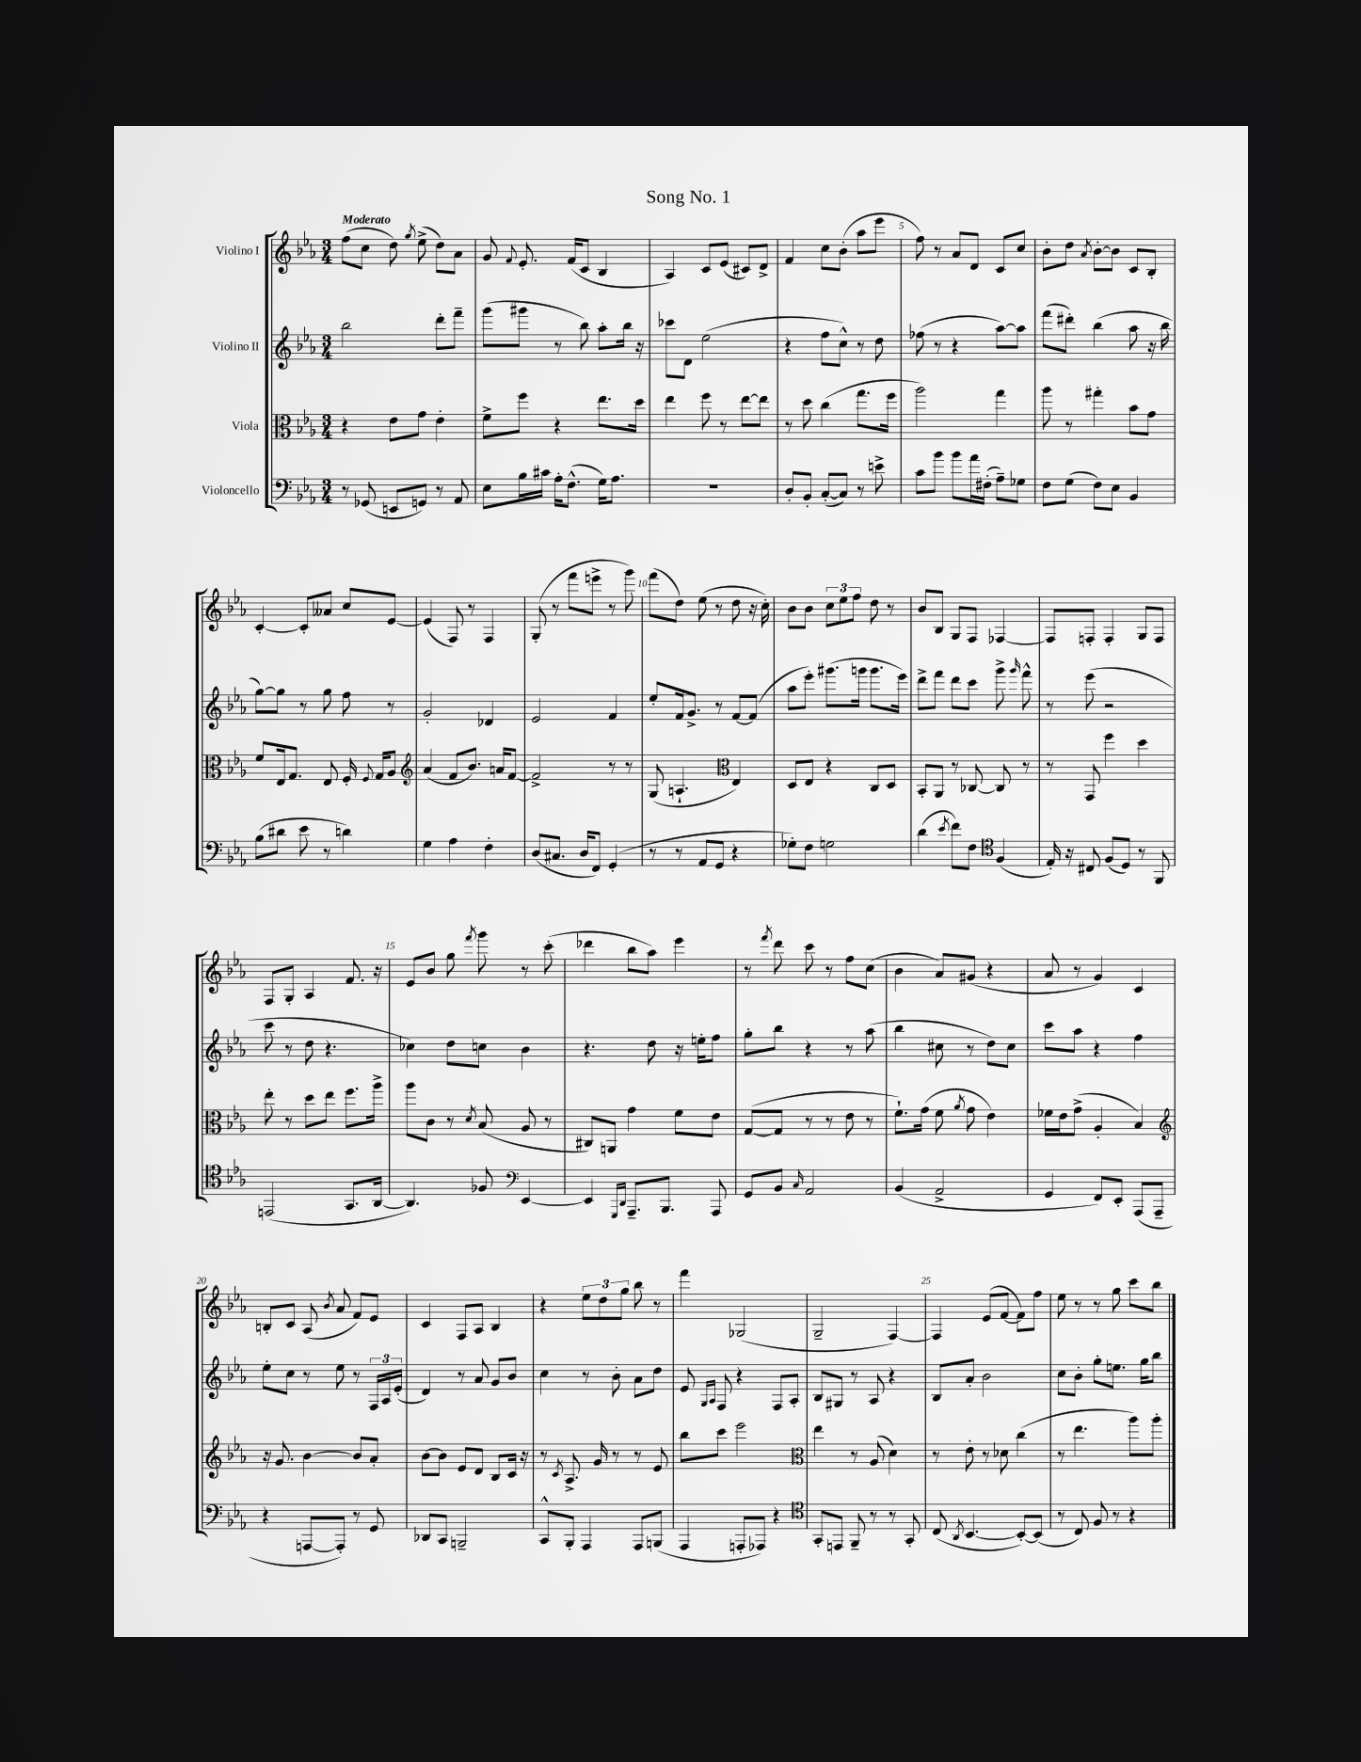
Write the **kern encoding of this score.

**kern	**kern	**kern	**kern
*staff4	*staff3	*staff2	*staff1
*clefF4	*clefC3	*clefG2	*clefG2
*k[b-e-a-]	*k[b-e-a-]	*k[b-e-a-]	*k[b-e-a-]
*M3/4	*M3/4	*M3/4	*M3/4
8r	4r	2bb-	(8ff
(8GG-	.	.	8cc
8EE	8e-	.	8dd)
.	.	.	8qgg
8GG)	8g	.	(8ee-^
8r	4e-'	8ddd'	8dd)
8AA-	.	8fff~	8a-
=	=	=	=
8E-	8f^	(8ggg	8g
.	.	.	8qqf
16B-	8ff	8ggg#	8.e-'
16c#	.	.	.
16A-'	4r	8r	.
(8.F^^	.	.	(16f
.	.	8bb-)	8c
16G)	8.ee-	8aa-'	4B-
8.A-	.	.	.
.	.	16bb-	.
.	16dd	16r	.
=	=	=	=
2.r	4ee-	8ccc-	4A-)
.	.	8d	.
.	8ff	(2ee-	8c
.	8r	.	(8e-
.	[8ee-	.	8c#)
.	8ee-]	.	8d^
=	=	=	=
8D'	8r	4r	4f
8BB-'	8dd	.	.
([8C'	(4cc	8ff	8cc
8C])	.	8cc^^)	(8b-'
8r	8.gg	8r	8aa-
8e^	.	8dd	8eee-
.	16ff	.	.
=	=	=	=
8c	2aa-)	(8ff-	8ff)
8b-	.	8r	8r
8b-	.	4r	8a-
16a-	.	.	8d
(16F#'	.	.	.
8A-~)	4gg	[8aa-)	8c
8G-	.	8aa-]	8cc
=	=	=	=
8F	8aa-	(8fff	8b-'
(8G	8r	8ddd#')	8dd
.	.	.	8qa-
8F)	4gg#'	(4bb-	[8b-'
8E-	.	.	8b-]
4BB-	8b-	8aa-	8c
.	8g	16r	8B-'
.	.	16bb-	.
=	=	=	=
(8B-	8f	[8gg)	[4c'
8d#	16E-	8gg]	.
.	8.G	.	.
8e-	.	8r	8c']
8r	8E-	8gg	8a--
4d)	16F'	8ff	8cc
.	8qqF	.	.
.	16G	.	.
.	8A-	8r	[8e-
=	=	=	=
*	*clefG2	*	*
4G	(4a-	2g'	(4e-]
4A-	8f	.	8F)
.	8.b-)	.	8r
4F'	.	4d-	4F
.	16a	.	.
.	[8f	.	.
=	=	=	=
(8D	2f^]	2e-	(8G'
8.C#	.	.	8r
.	.	.	8fff
16D	.	.	.
8FF)	.	.	8eee^
(4GG'	8r	4f	8r
.	8r	.	8ggg)
=	=	=	=
8r	(8G	8ee-'	(8fff
8r	4.A`	16f	8dd)
.	.	8.g^	.
8AA-	.	.	(8ee-
8GG	.	8r	8r
*	*clefC3	*	*
4r	4E-)	[8f	8dd
.	.	(8f]	16r
.	.	.	16cc')
=	=	=	=
8G-')	8D	8aa-	8b-
8F	8E-	8eee-')	8b-
2G	4r	(8.ggg#	12cc
.	.	.	12ee-
.	.	.	12ff
.	.	16ggg	.
.	8C	8.ggg	8dd
.	8D	.	8r
.	.	16eee-)	.
=	=	=	=
(4d	8BB-'	8ddd^	8b-
.	8AA-	8fff	8B-
8qe-	.	.	.
8f)	8r	8ddd	8G
8F	[8C-	8ccc	8F
*clefC4	*	*	*
(4F	8C-]	8ggg^	[4F-
.	.	16qqggg	.
.	8r	8fff^^	.
=	=	=	=
16E-')	8r	8r	8F-]
16r	.	.	.
8C#	8GG	(8eee-	8F'
(8F	4ff	2r	4F'
8D)	.	.	.
8r	4dd	.	8G
8FF	.	.	8F
=	=	=	=
(2EE	8ee-'	8ccc	8F
.	8r	8r	8G'
.	8dd	8dd	4A-
.	8ee-	4.r	.
8.GG	8.ff	.	8.f
[16AA-	16aa-^	.	16r
=	=	=	=
4.AA-])	8aa-	4cc-)	8e-
.	8c	.	8b-
.	8r	8dd	8gg
.	8qd	.	8qfff
8F-	(8B-	8cc	8ggg
*clefF4	*	*	*
[4EE-	8A-	4b-	8r
.	8r	.	(8ccc'
=	=	=	=
4EE-]	8C#)	4.r	4ddd-
.	8AA	.	.
16qqGGG	.	.	.
16qqDD	.	.	.
8.AAA-~	4g	.	8bb-
.	.	8dd	8aa-)
8.BBB-	.	.	.
.	8f	16r	4eee-
.	.	16ee'	.
8AAA-	8e-	8ff	.
=	=	=	=
8GG	([8G	8gg'	8r
.	.	.	8qfff
8BB-	8G]	8bb-	8ddd
16qqC	.	.	.
2AA-	8r	4r	8ccc
.	8r	.	8r
.	8e-	8r	8ff
.	8r	(8aa-	(8cc
=	=	=	=
(4BB-	8.f`)	4bb-	4b-
.	(16g	.	.
2AA-^	8f	8cc#	8a-)
.	8qa-	.	.
.	8g	8r	(8g#
.	4e-)	8dd)	4r
.	.	8cc#	.
=	=	=	=
4GG	16f-	8ccc	8a-
.	16e-	.	.
.	(8g^	8aa-	8r
8FF)	4A-'	4r	4g)
8EE-'	.	.	.
(8AAA-	4B-)	4ff	4c
8AAA-~	.	.	.
=	=	=	=
*	*clefG2	*	*
4r	16r	8ee-'	8B'
.	8.g	.	.
.	.	8cc	8c
[8AAA	[4b-	8r	(8A-
.	.	.	8qb-
8AAA'])	.	8ee-	8a-
8r	8b-]	8r	8f)
8GG	8a-'	24F	8e-
.	.	24A-	.
.	.	(24e-'	.
=	=	=	=
8DD-	[8b-	4d)	4c
8CC	8b-]	.	.
2BBB~	8e-	8r	8F
.	8d	8a-	8A-
.	8B-	8g	4B-
.	16c	8b-	.
.	16r	.	.
=	=	=	=
8CC^^	8r	4cc	4r
.	8qc	.	.
8BBB-'	8.A-^	.	.
4AAA-	.	8r	12ee-
.	16g	.	.
.	.	.	12dd
.	8r	8b-'	.
.	.	.	12gg
8AAA-	8r	8a-	8bb-
(8BBB	8e-	8dd	8r
=	=	=	=
4AAA-	8bb-	8e-	4fff
.	.	16qqG	.
.	.	16qqA-	.
.	8ccc	8F	.
8AAA'	2eee-	4r	(2G-
8AAA-)	.	.	.
4r	.	8F	.
.	.	8A-'	.
=	=	=	=
*clefC4	*clefC3	*	*
8GG'	4ee-	8B-	2G~
8EE	.	8G#	.
8FF~	8r	8r	.
8r	(8A-	8A-	.
8r	4d)	4r	[4F)
8GG'	.	.	.
=	=	=	=
(8C	8r	8B-	4F]
8qAA-	.	.	.
[4.BB-	8e-'	8a-'	.
.	8r	2b-	(8e-
.	8d-	.	[8f
8BB-'_)	(4cc	.	8f])
(8BB-]	.	.	8ff
=	=	=	=
8r	8r	8cc	8ee-
8C)	4.ee-	8b-'	8r
8F	.	8gg'	8r
8r	.	8.ee	8gg
4r	8aa-)	.	8ccc
.	.	16gg	.
.	8aa-'	8bb-	8bb-
==	==	==	==
*-	*-	*-	*-
